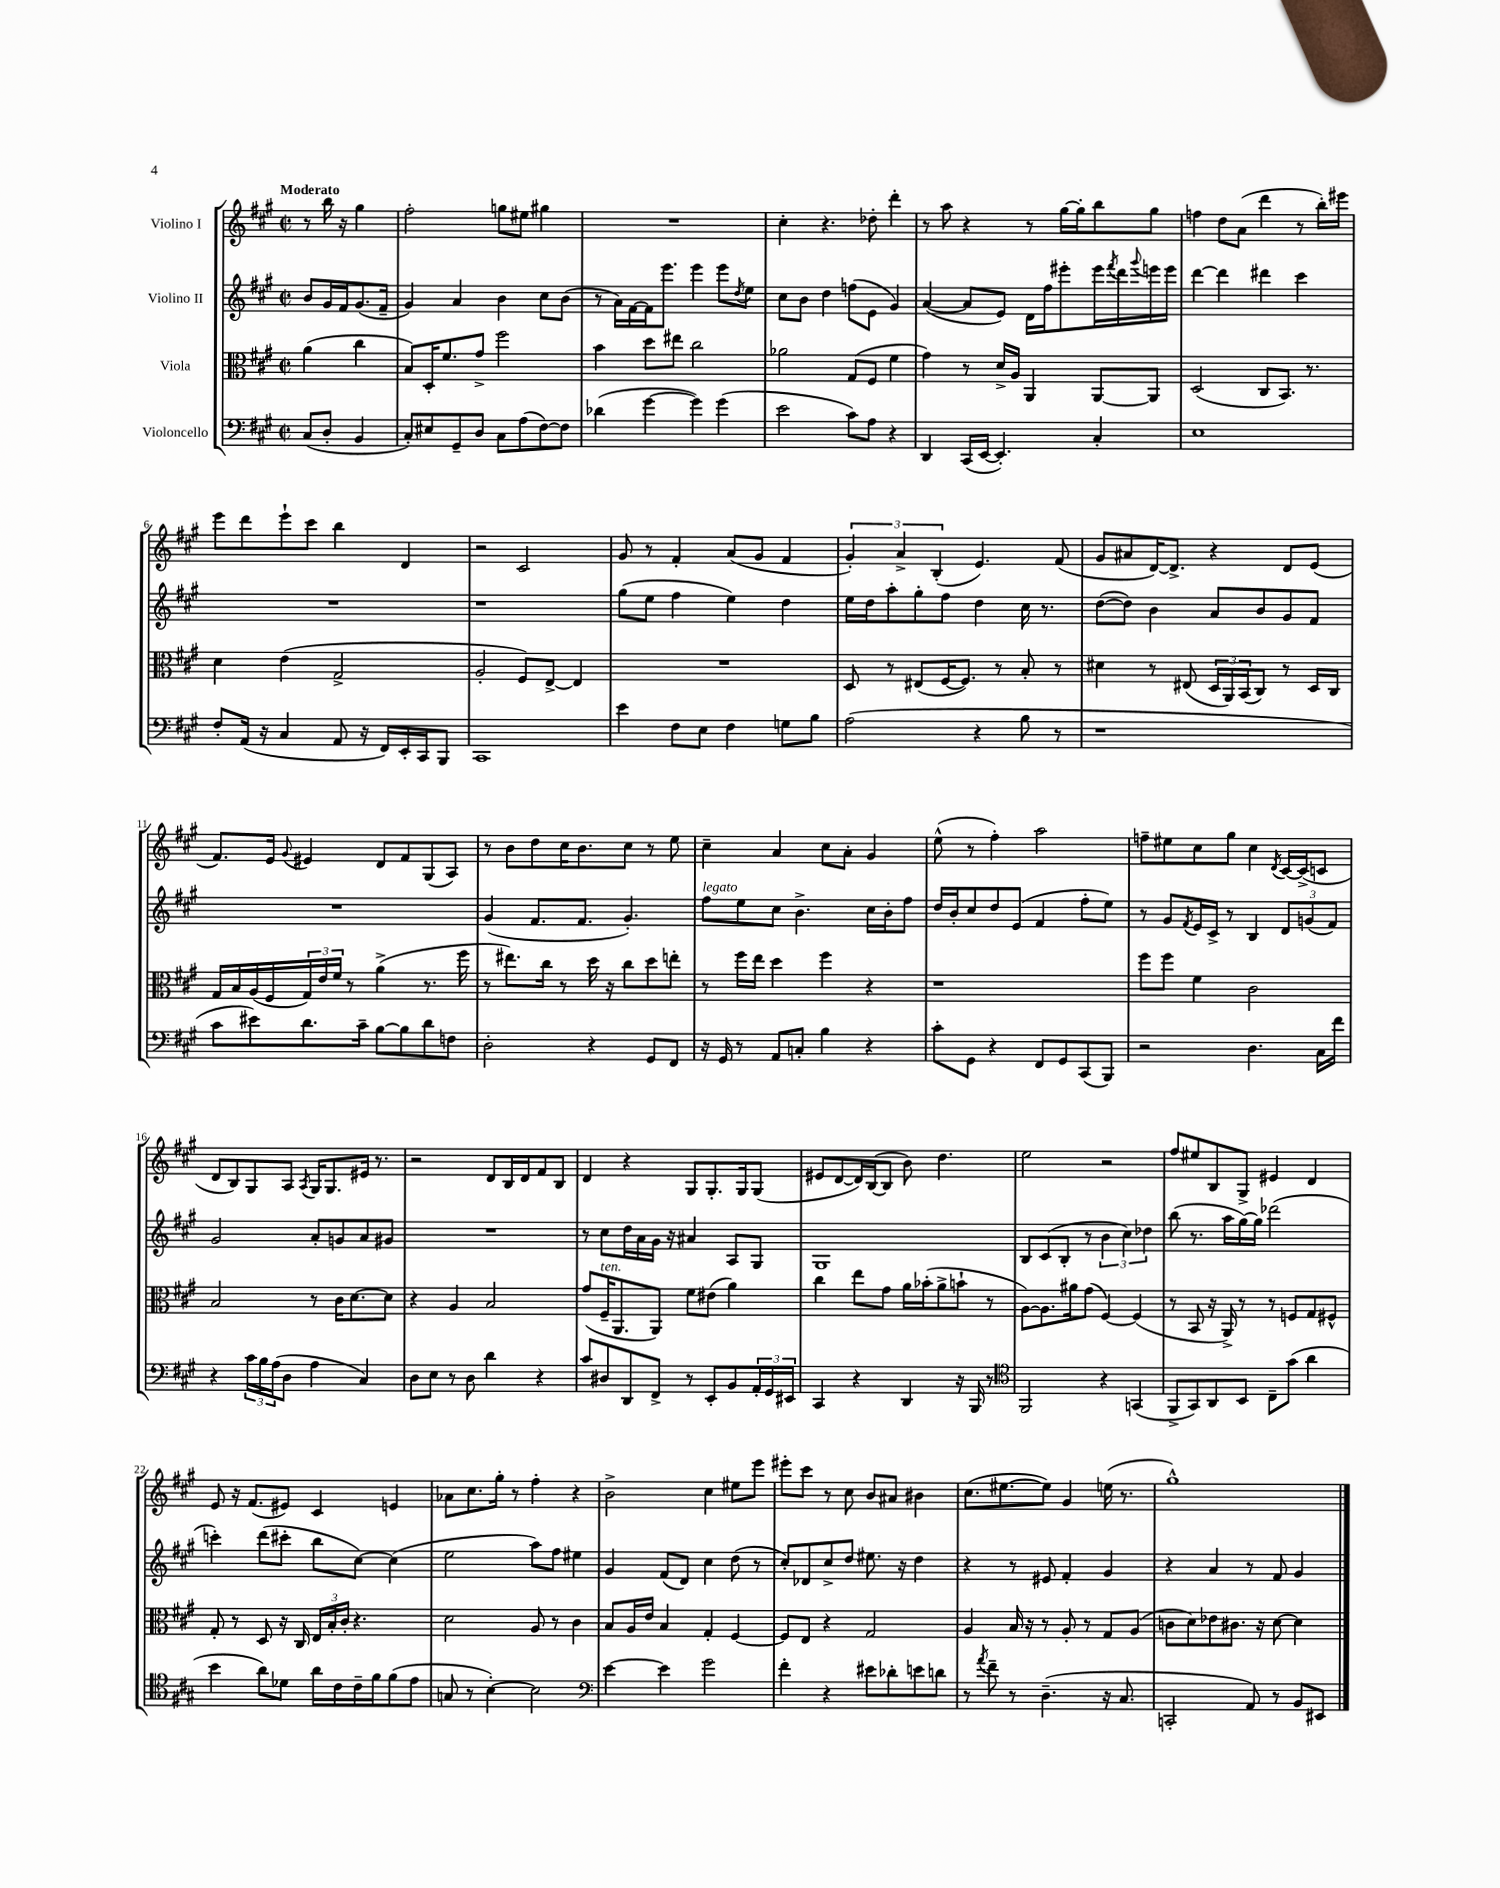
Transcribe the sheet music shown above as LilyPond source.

<<
\new StaffGroup <<
\new Staff = "s0" \with { instrumentName = "Violino I" } {
    \clef treble \key a \major \defaultTimeSignature \time 2/2 \partial 2 \tempo "Moderato"
    r8 b''16 r16 gis''4 |
    fis''2-. g''8 eis''8 gis''4 |
    R1 |
    cis''4-. r4. des''8-. d'''4-. |
    r8 a''8 r4 r8 gis''16~ gis''16-. b''8 gis''8 |
    f''4 d''8 a'8( d'''4 r8 b''16-.) eis'''16 |
    e'''8 d'''8 e'''8-! cis'''8 b''4 d'4 |
    r2 cis'2 |
    gis'8 r8 fis'4-. a'8( gis'8 fis'4 |
    \tuplet 3/2 { gis'4-.) a'4-> b4-.( } e'4.) fis'8( |
    gis'8 ais'8 d'16~) d'8.-> r4 d'8 e'8( |
    fis'8.) e'16 \appoggiatura { gis'8 } eis'4 d'8 fis'8 gis8( a8) |
    r8 b'8 d''8 cis''16 b'8. cis''8 r8 e''8 |
    cis''4-- a'4 cis''8 a'8-. gis'4 |
    e''8-^( r8 fis''4-.) a''2 |
    f''8-- eis''8 cis''8 gis''8 cis''4 \acciaccatura { d'8 } cis'16~ cis'16->( c'8 |
    d'8 b8) gis8 a8 \acciaccatura { a8 } gis16 gis8. eis'16 r8. |
    r2 d'8 b16 d'16 fis'8 b8 |
    d'4 r4 gis8 gis8.-. gis16 gis8( |
    eis'8 d'8~ d'16) b16~( b8 b'8) d''4. |
    e''2 r2 |
    fis''8 eis''8 b8 gis8-> eis'4 d'4 |
    e'8 r16 fis'8.( eis'8) cis'4 e'4 |
    aes'8 cis''8. gis''16-. r8 fis''4-. r4 |
    b'2-> cis''4 eis''8 e'''8 |
    eis'''8-. cis'''8 r8 cis''8 b'8 ais'8 bis'4 |
    cis''8.( eis''8.~ eis''8) gis'4 e''16( r8. |
    gis''1-^) \bar "|." |
}
\new Staff = "s1" \with { instrumentName = "Violino II" } {
    \clef treble \key a \major \defaultTimeSignature \time 2/2 \partial 2
    b'8 gis'16 fis'16 gis'8.( fis'16-- |
    gis'4) a'4 b'4 cis''8 b'8( |
    r8 a'16) fis'16~ fis'16 e'''8. e'''4 e'''8 \acciaccatura { d''8 } e''8 |
    cis''8 b'8 d''4 f''8( e'8 gis'4) |
    a'4~( a'8 e'8) d'16 fis''16 eis'''8-. eis'''16 \acciaccatura { fis'''8 } d'''16 \appoggiatura { gis'''8 } e'''16 e'''16 |
    d'''4~ d'''4 dis'''4 cis'''4 |
    R1 |
    r1 |
    gis''8( e''8 fis''4 e''4) d''4 |
    e''16 d''16 a''8-. gis''8-. fis''8 d''4 cis''16 r8. |
    d''8~( d''8) b'4 a'8 b'8 gis'8 fis'8 |
    R1 |
    gis'4( fis'8. fis'8. gis'4.-.) |
    fis''8^\markup { \italic "legato" } e''8 cis''8 b'4.-> cis''16 b'16-. fis''8 |
    d''16 b'16-. cis''8 d''8 e'8( fis'4 fis''8-. e''8) |
    r8 gis'8 \acciaccatura { fis'8 } e'16 cis'16-> r8 b4 \tuplet 3/2 { d'8 g'8( fis'8) } |
    gis'2 a'8-. g'8 a'8 gis'8 |
    R1 |
    r8 cis''8 d''16 a'16 gis'16 r16 ais'4 a8 gis8 |
    gis1 |
    b8 cis'8( b8-. r8 \tuplet 3/2 { b'4 cis''4) des''4 } |
    b''8( r8. a''16 gis''16~) gis''16 des'''2( |
    c'''4-.) d'''8( cis'''8-. b''8 cis''8~) cis''4( |
    e''2 a''8) fis''8 eis''4 |
    gis'4 fis'8( d'8) cis''4 d''8( r8 |
    cis''8-.) des'8 cis''8-> d''8 eis''8. r16 d''4 |
    r4 r8 eis'8 fis'4-. gis'4 |
    r4 a'4 r8 fis'8 gis'4 \bar "|." |
}
\new Staff = "s2" \with { instrumentName = "Viola" } {
    \clef alto \key a \major \defaultTimeSignature \time 2/2 \partial 2
    a'4( cis''4 |
    b8) d16-. fis'8. gis'8-> fis''2 |
    b'4 d''8 eis''8 cis''2 |
    aes'2 gis8( fis8 fis'4 |
    gis'4) r8 d'16-> a16 a,4 a,8~ a,8 |
    d2( cis8 b,8.) r8. |
    d'4 e'4( gis2-> |
    a2-. fis8) e8~-> e4 |
    R1 |
    d8 r8 eis8( fis16~ fis8.) r8 b8-. r8 |
    dis'4 r8 eis8( \tuplet 3/2 { d16 a,16) b,16( } cis8) r8 d16 cis16 |
    gis16 b16 a16( fis16 \tuplet 3/2 { gis16) e'16 fis'16 } r8 a'4->( r8. fis''16 |
    r8 eis''8.) cis''16 r8 d''16 r16 cis''8 d''8 e''8-. |
    r8 fis''16 e''16 d''4 fis''4 r4 |
    r1 |
    fis''8 fis''8 fis'4 cis'2 |
    b2 r8 cis'16 d'8.~ d'8 |
    r4 a4 b2 |
    gis'8( fis16--^\markup { \italic "ten." } a,8. a,8) fis'8 eis'8( a'4) |
    cis''4 e''8 gis'8 a'16 bes'16-.( a'8-> b'8-! r8 |
    a8~) a8. ais'16 gis'8( fis4~) fis4( |
    r8 b,8 r16 a,16->) r8 r8 f8 gis8 fis8-^ |
    gis8-. r8 d8 r16 cis16 \tuplet 3/2 { e16 b16-. cis'16-. } r4. |
    d'2 a8 r8 cis'4 |
    b8 a16 e'16 b4 gis4-. fis4~ |
    fis8 e8 r4 gis2 |
    a4 b16 r16 r8 a8-. r8 gis8 a8( |
    c'8 d'8) ees'8 cis'8. r16 d'8~ d'4 \bar "|." |
}
\new Staff = "s3" \with { instrumentName = "Violoncello" } {
    \clef bass \key a \major \defaultTimeSignature \time 2/2 \partial 2
    cis8( d8-. b,4 |
    cis8-.) eis8 gis,8-- d8 cis8 a8( fis8~) fis8 |
    des'4( gis'4~ gis'4) gis'4( |
    e'2 cis'8) a8 r4 |
    d,4 cis,16( e,16~ e,4.-.) cis4-. |
    e1 |
    fis8-. a,16( r16 cis4 a,8 r16 fis,16) e,16-. cis,16 b,,8 |
    cis,1 |
    e'4 fis8 e8 fis4 g8 b8 |
    a2( r4 b8 r8 |
    r1 |
    cis'8 eis'8) d'8. cis'16-- b8~ b8 d'8 f8 |
    d2-. r4 gis,8 fis,8 |
    r16 gis,16 r8 a,8 c8-. b4 r4 |
    cis'8-. gis,8 r4 fis,8 gis,8 cis,8( b,,8) |
    r2 d4. cis16 fis'16 |
    r4 \tuplet 3/2 { cis'16 b16 a16( } d8 a4 cis4) |
    d8 e8 r8 d8 d'4 r4 |
    cis'8 dis8 d,8 fis,8-> r8 e,8-. b,8 \tuplet 3/2 { a,16-. gis,16 eis,16 } |
    cis,4 r4 d,4 r16 b,,16 r8 |
    \clef tenor fis,2 r4 g,4( |
    fis,8-> gis,8) a,8 b,8 cis8-- gis'8( a'4 |
    b'4 a'8) des'8 a'16 cis'16 cis'16-- fis'16 fis'8( e'8 |
    g8 r8 b4~-.) b2 |
    \clef bass e'4~ e'4 gis'2 |
    fis'4-. r4 eis'8 des'8-. e'8 d'8 |
    r8 \acciaccatura { a'8 } fis'8-- r8 d4.--( r16 cis8. |
    c,2-. a,8) r8 b,8 eis,8 \bar "|." |
}
>>
>>
